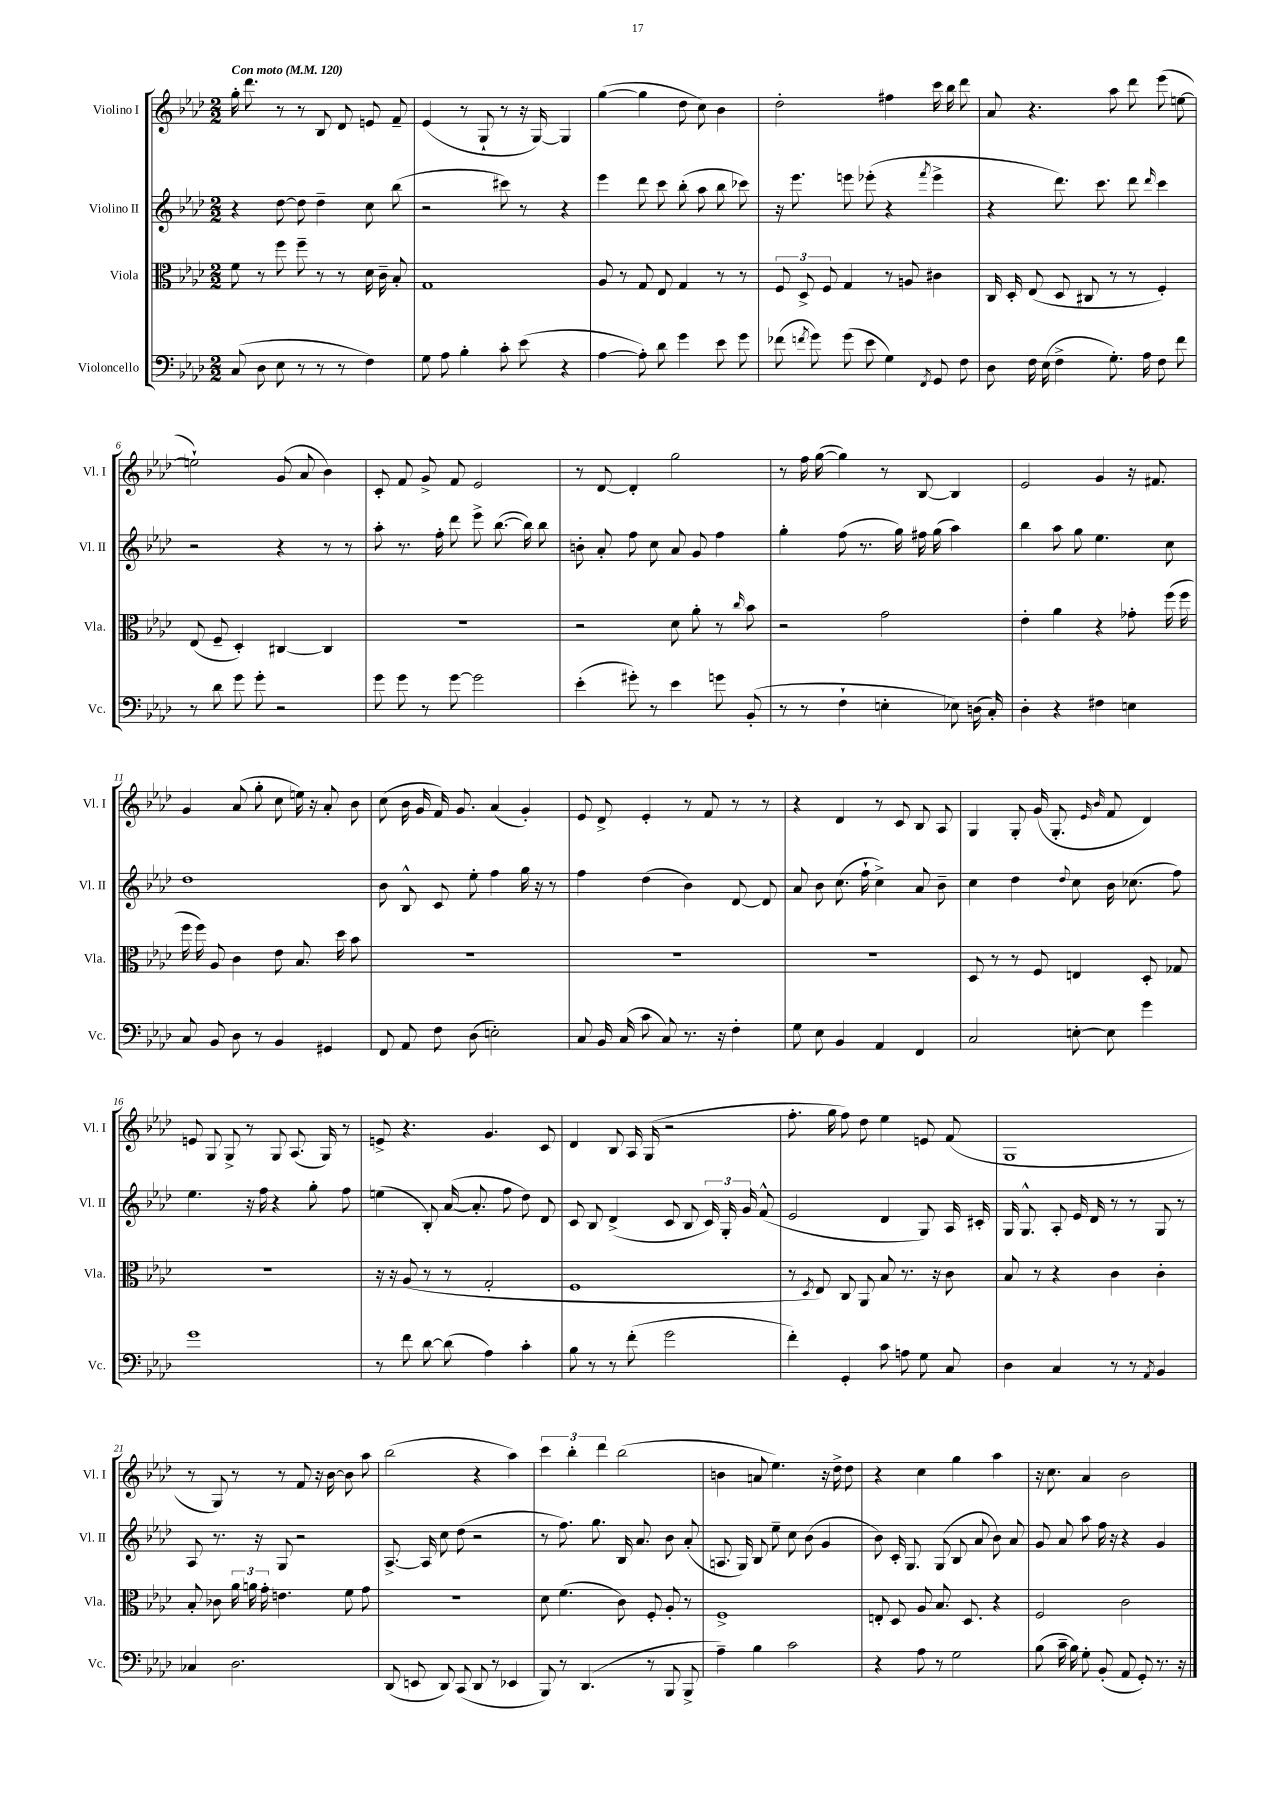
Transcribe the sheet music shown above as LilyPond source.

<<
\new StaffGroup <<
\new Staff = "s0" \with { instrumentName = "Violino I" shortInstrumentName = "Vl. I" } {
    \clef treble \key aes \major \numericTimeSignature \time 2/2 \tempo "Con moto" 4 = 120
    \autoBeamOff g''16-. des'''8. r8 r8 bes8 des'8 e'8 f'8-- |
    ees'4( r8 g8-! r8 r16 g16~) g4 |
    g''4~( g''4 des''8 c''8) bes'4 |
    des''2-. fis''4 c'''16 bes''16 des'''8 |
    aes'8 r4. aes''8 des'''8 ees'''8( e''8~ |
    e''2-!) g'8( aes'8 bes'4) |
    c'8-. f'8 g'8-> f'8 ees'2 |
    r8 des'8~ des'4-. g''2 |
    r8 f''16 g''16~( g''4) r8 bes8~ bes4 |
    ees'2 g'4 r16 fis'8. |
    g'4 aes'8( g''8-. c''8 e''16) r16 aes'8-. bes'8 |
    c''8( bes'16 g'16 f'16) g'8. aes'4( g'4-.) |
    ees'8 des'8-> ees'4-. r8 f'8 r8 r8 |
    r4 des'4 r8 c'8 bes8 aes8 |
    g4 g8-. g'16( g8.-. \grace { ees'16 bes'16 } f'8 des'4) |
    e'8 g8 g8-> r8 g8 aes8.( g16) r8 |
    e'8-> r4. g'4. c'8 |
    des'4 bes8 aes16 g16( r2 |
    f''8.-. g''16 f''8) des''8 ees''4 e'8 f'8( |
    g1 |
    r8 g8) r8 r8 f'8 r16 bes'16~ bes'8 aes''8 |
    bes''2( r4 aes''4) |
    \tuplet 3/2 { c'''4 bes''4-. des'''4 } bes''2( |
    b'4 a'8 ees''4.) r16 des''16-> des''8 |
    r4 c''4 g''4 aes''4 |
    r16 c''8. aes'4 bes'2 \bar "|." |
}
\new Staff = "s1" \with { instrumentName = "Violino II" shortInstrumentName = "Vl. II" } {
    \clef treble \key aes \major \numericTimeSignature \time 2/2
    \autoBeamOff r4 des''8~ des''8 des''4-- c''8 bes''8( |
    r2 cis'''8) r8 r4 |
    ees'''4 des'''8 c'''8 bes''8-.( aes''8 bes''8 ces'''8) |
    r16 ees'''8. e'''8 ees'''8-.( r4 \acciaccatura { f'''8 } ees'''4-> |
    r4 des'''8.) c'''8. des'''8 \grace { des'''16 } c'''4 |
    r2 r4 r8 r8 |
    aes''8-. r8. f''16-. des'''8 ees'''8-> bes''8.~( bes''16) bes''8 |
    b'8-. aes'8-. f''8 c''8 aes'8 g'8 f''4 |
    g''4-. f''8( r8. g''16) fis''16 g''16( aes''4) |
    bes''4 aes''8 g''8 ees''4. c''8 |
    des''1 |
    bes'8 bes8-^ c'8 ees''8-. f''4 g''16 r16 r8 |
    f''4 des''4( bes'4) des'8~ des'8 |
    aes'8 bes'8 c''8.( f''16-! c''4->) aes'8 bes'8-- |
    c''4 des''4 \appoggiatura { des''8 } c''8 bes'16 ces''8.( f''8) |
    ees''4. r16 f''16 r4 g''8-. f''8 |
    e''4( bes8-.) aes'16~( aes'8.-. f''8 des''8) des'8 |
    c'8 bes8 des'4->( c'8 bes8 \tuplet 3/2 { c'16) g16-. g'16 } f'8-^( |
    ees'2 des'4 g8) aes16 cis'16-. |
    g16 g8.-^ aes8-. ees'16 des'16 r8 r8 g8 r8 |
    aes8 r8. r16 g8 r2 |
    aes8.~-> aes16 c''8 des''8( r2 |
    r8 f''8.) g''8. bes16 aes'8. bes'8 aes'8-.( |
    a8. g16) bes8 ees''8-- c''8 bes'8( g'4 |
    bes'8) c'16-. g8. g8( bes8 aes'8 bes'8) aes'8 |
    g'8 aes'8 aes''8 f''16 r16 r4 g'4 \bar "|." |
}
\new Staff = "s2" \with { instrumentName = "Viola" shortInstrumentName = "Vla." } {
    \clef alto \key aes \major \numericTimeSignature \time 2/2
    \autoBeamOff f'8 r8 f''8 f''8-- r8 r8 des'16 c'16-- bes8-. |
    g1 |
    aes8 r8 g8 ees8 g4 r8 r8 |
    \tuplet 3/2 { f8 des8-> f8 } g4 r8 a8 cis'4 |
    c16 des16-. ees8( des8 cis8 r8 r8 f4-.) |
    ees8( f8-- des4-.) cis4~ cis4 |
    R1 |
    r2 des'8 aes'8-. r8 \grace { c''16 } bes'8 |
    r2 g'2 |
    ees'4-. aes'4 r4 ges'8-. f''16( f''16 |
    f''16 f''16) aes8 c'4 ees'8 bes8. des''16 bes'8 |
    R1 |
    R1 |
    R1 |
    des8 r8 r8 f8 e4 des8-. ges8 |
    R1 |
    r16 r16 aes8( r8 r8 g2-. |
    f1 |
    r8 \acciaccatura { des8 } ees8) c8 aes,8 bes8 r8. r16 c'8 |
    bes8 r8 r4 c'4 c'4-. |
    bes8-. ces'8 \tuplet 3/2 { aes'16 a'16 g'16-. } e'4. f'8 g'8 |
    r1 |
    des'8 f'4.( c'8) f8-. aes8-. r8 |
    f1-> |
    e8-. des8 aes8 bes8. des8. r4 |
    f2 c'2 \bar "|." |
}
\new Staff = "s3" \with { instrumentName = "Violoncello" shortInstrumentName = "Vc." } {
    \clef bass \key aes \major \numericTimeSignature \time 2/2
    \autoBeamOff c8( des8 ees8 r8 r8 r8 f4) |
    g8 aes8 bes4-. c'8-. ees'8( r4 |
    aes4~ aes8-.) des'8 g'4 ees'8 g'8 |
    fes'8( \acciaccatura { f'8 } g'8) g'8( ees'8 g4) \acciaccatura { f,8 } g,8 f8 |
    des8 f16 ees16( f4-> g8.-.) aes16 f8 f'8 |
    r8 des'8 g'8 g'8-. r2 |
    g'8 g'8 r8 g'8~ g'2 |
    ees'4-.( gis'8-.) r8 ees'4 g'8 bes,8-.( |
    r8 r8 f4-! e4-. ees8) d16( c16-.) |
    des4-. r4 fis4 e4 |
    c8 bes,8 des8 r8 bes,4 gis,4 |
    f,8 aes,8 f8 des8( e2-.) |
    c8 bes,16 c16( c'8 c8) r8. r16 f4-. |
    g8 ees8 bes,4 aes,4 f,4 |
    c2 e8~-. e8 g'4 |
    g'1 |
    r8 f'8 des'8~ des'8( aes4) c'4-. |
    bes8 r8 r8 f'8-.( g'2 |
    f'4-.) g,4-. c'8 a8 g8 c8 |
    des4 c4 r8 r8 \acciaccatura { aes,8 } bes,4 |
    ces4 des2. |
    des,8( e,8 des,8) c,8( des,8 r8 ees,4 |
    bes,,8) r8 des,4.( r8 bes,,8 bes,,8-> |
    aes4--) bes4 c'2 |
    r4 aes8 r8 g2 |
    bes8( c'16-- bes16) g8-. bes,8-.( aes,8 g,8-.) r8. r16 \bar "|." |
}
>>
>>
